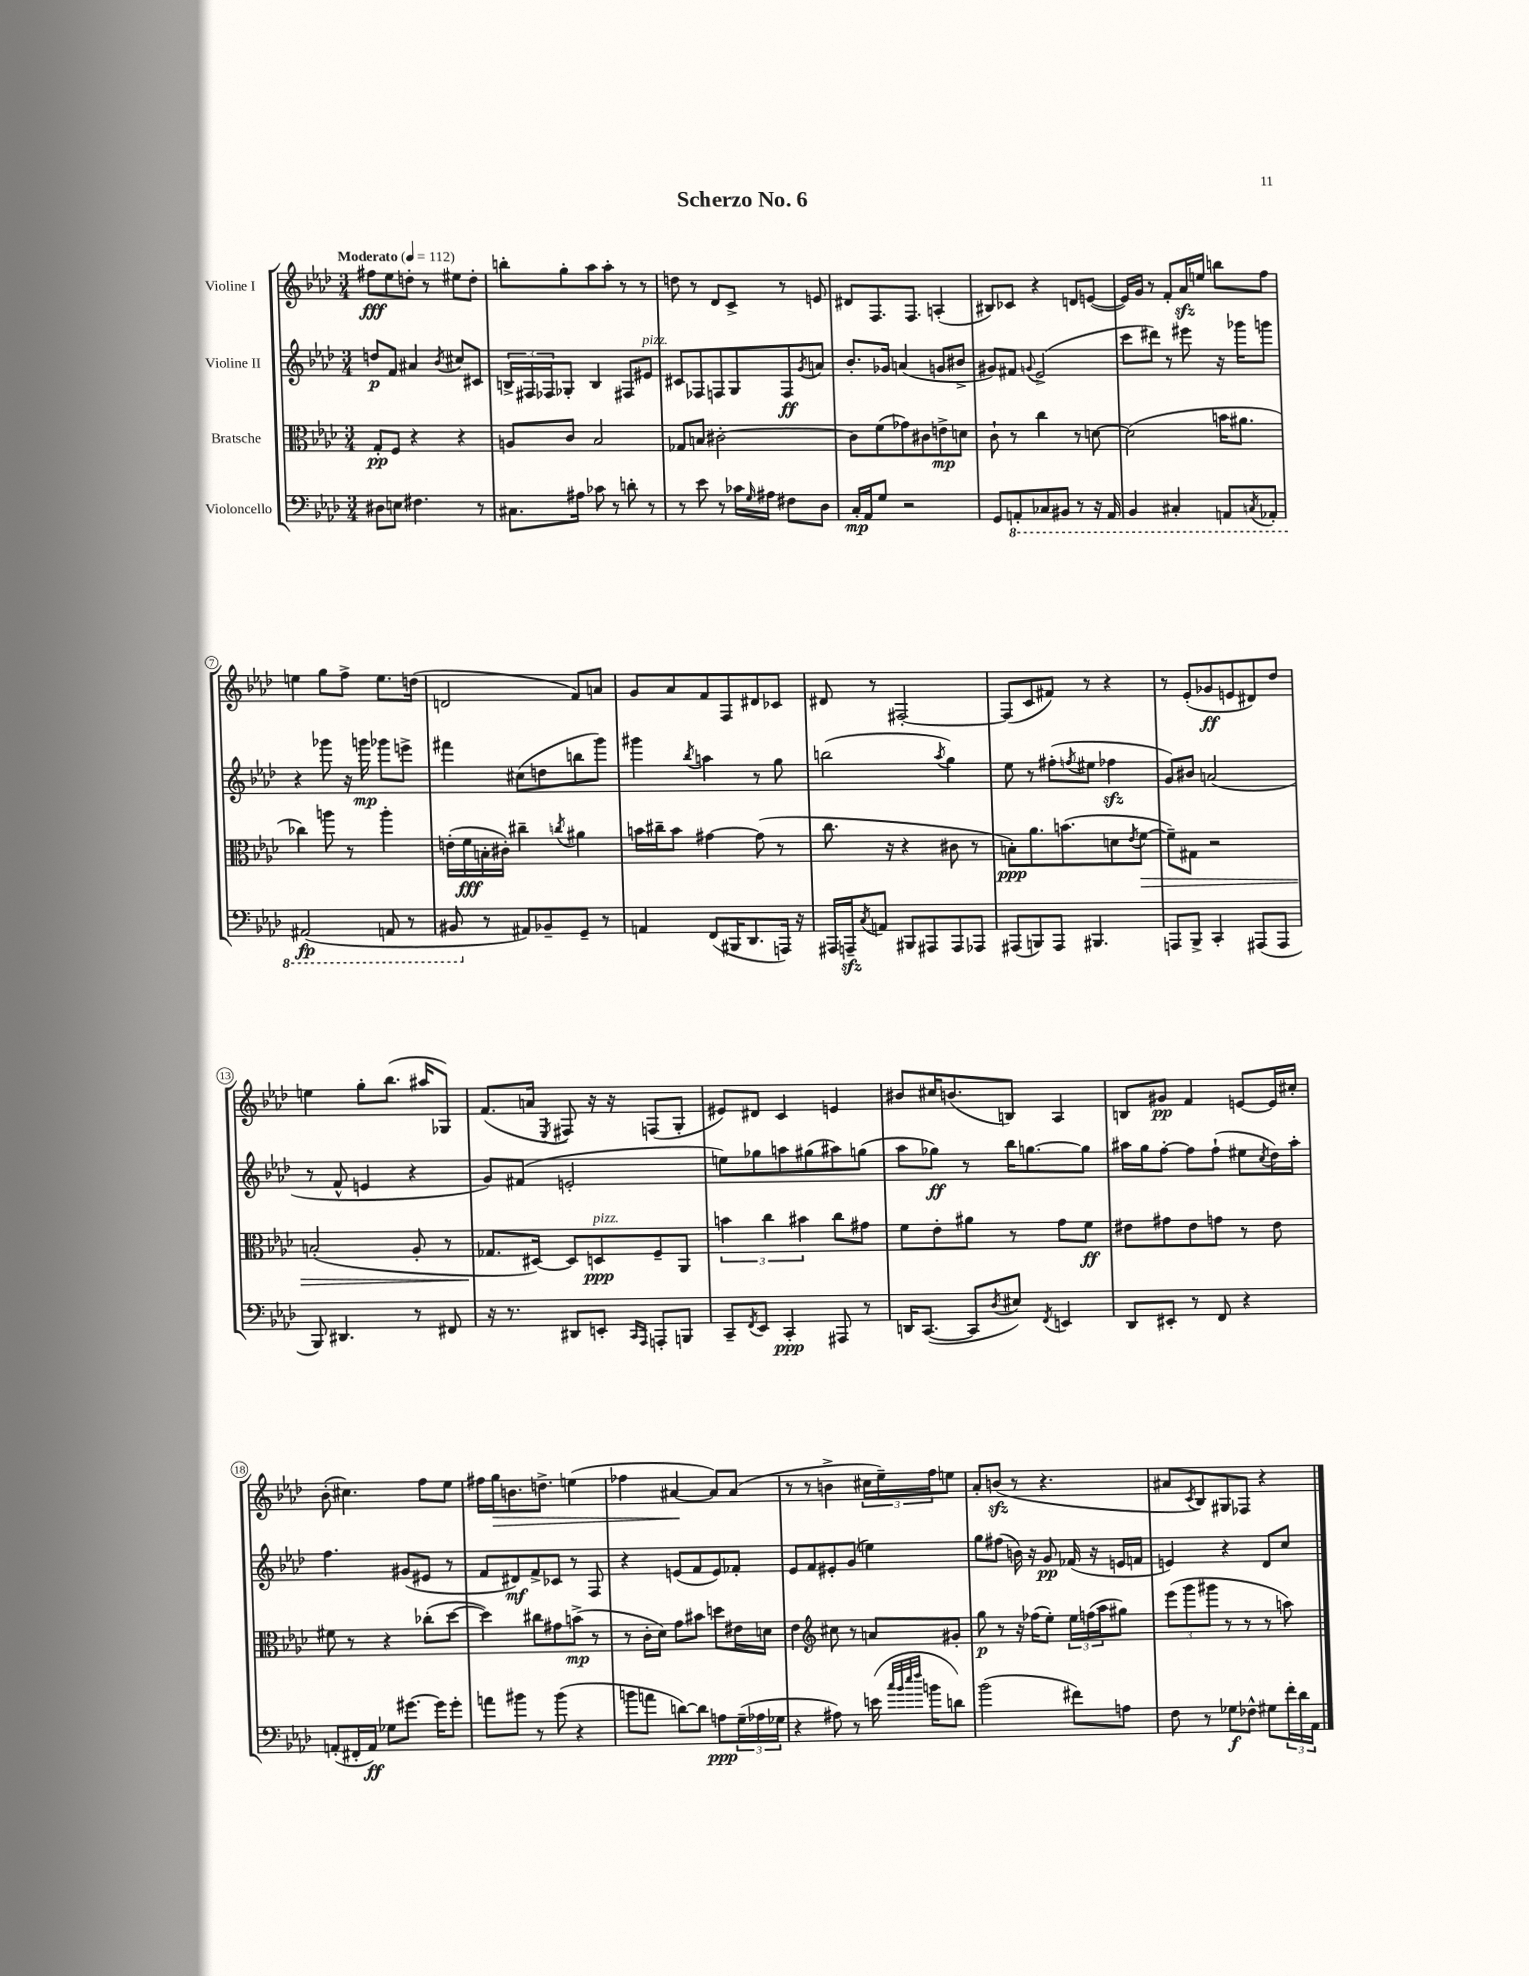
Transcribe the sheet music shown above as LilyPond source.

\header { title = "Scherzo No. 6" }
<<
\new StaffGroup <<
\new Staff = "s0" \with { instrumentName = "Violine I" } {
    \clef treble \key aes \major \numericTimeSignature \time 3/4 \tempo "Moderato" 4 = 112
    fis''8\fff ees''8 d''8-. r8 eis''8 d''8-. |
    b''8-. g''8-. aes''8 aes''8-. r8 r8 |
    d''8 r8 des'8 c'8-> r8 e'8 |
    dis'8 f8. f8. a4-.( |
    bis8) ces'8 r4 d'8 e'8~( |
    e'16) g'16 r8 f'8-. aes'16\sfz e''16 b''8 f''8 |
    e''4 g''8 f''8-> e''8. d''16( |
    d'2 f'8) a'8 |
    g'8 aes'8 f'8 f8 dis'8 ces'8 |
    dis'8 r8 fis2~-. |
    fis8( c'8 fis'8) r8 r4 |
    r8 ees'8-.( ges'8\ff e'8 dis'8) des''8 |
    e''4 g''8-. bes''8.( ais''16 ges8) |
    f'8.( a'16 \acciaccatura { ees8 } fis8) r16 r16 f8( g8-. |
    eis'8) dis'8 c'4 e'4 |
    bis'8 cis''16 b'8.( b8) aes4 |
    b8 gis'8\pp f'4 e'8~ e'16 cis''16-. |
    bes'8-.( cis''4.) f''8 ees''8 |
    fis''16 g''16\> b'8. d''8.-> e''4( |
    fes''4 ais'4~\! ais'8) ais'8( |
    r8 r8 b'4-> \tuplet 3/2 { cis''16 ees''16--) f''16 } e''8 |
    aes'8-. b'8\sfz( r8 r4. |
    ais'8 \acciaccatura { c'8 } bes8) gis8 fes8 r4 \bar "|." |
}
\new Staff = "s1" \with { instrumentName = "Violine II" } {
    \clef treble \key aes \major \numericTimeSignature \time 3/4
    d''8\p f'8 ais'4 \acciaccatura { bes'8 } cis''8 cis'8 |
    \tuplet 3/2 { b16-> fis16 fes16 } ges8-. b4 fis8 eis'8^\markup { \italic "pizz." } |
    cis'8 fes8 f8 g8 f8\ff \acciaccatura { g'8 } a'8 |
    bes'8.-. ges'16 a'4( g'8 bis'8-> |
    gis'8) fis'8 \appoggiatura { g'8 } ees'2->( |
    c'''8 dis'''8) r8 eis'''8 r16 ges'''16 g'''8 |
    r4 ges'''8 r16 g'''16\mp ges'''8 e'''8-> |
    fis'''4 cis''8( d''8 b''8 g'''8) |
    gis'''4 \acciaccatura { bes''8 } a''4 r8 g''8 |
    b''2( \acciaccatura { aes''8 } g''4) |
    ees''8 r8 fis''8-.( \acciaccatura { f''8 } eis''8 fes''4\sfz |
    g'8) bis'8 a'2( |
    r8 f'8-^ e'4 r4 |
    g'8) fis'8( e'2-. |
    e''8) ges''8 a''8 gis''8( ais''8) g''8( |
    aes''8 ges''8\ff) r8 bes''16 g''8.~ g''8 |
    ais''16 g''16 f''8~-. f''8 f''8-!( eis''8 \acciaccatura { c''8 } des''16) ais''16-. |
    f''4. gis'8( eis'8 r8 |
    f'8 dis'8\mf) f'8-> ces'8 r8 f8 |
    r4 e'8( f'8 e'8) fes'8-. |
    ees'8 f'8 eis'8-. g'8( e''4) |
    g''8 fis''8( b'16) r16 g'8\pp fes'16( r16 e'16 f'16 |
    e'4) r4 des'8 c''8 \bar "|." |
}
\new Staff = "s2" \with { instrumentName = "Bratsche" } {
    \clef alto \key aes \major \numericTimeSignature \time 3/4
    g8-.\pp f8 r4 r4 |
    a8 c'8 bes2 |
    ges8 b8 cis'2~-. |
    cis'8 f'8( ges'8) cis'8 e'8->\mp d'8 |
    c'8-! r8 c''4 r8 d'8~ |
    d'2( b'16 ais'8. |
    ces''4) a''8 r8 a''4-. |
    e'16-.( f'16\fff b16-. cis'16-.) cis''4-- \acciaccatura { c''8 } ais'4 |
    b'16 cis''16-- b'8 gis'4~ gis'8( r8 |
    c''8. r16 r4 cis'8 r8 |
    b8-.\ppp) aes'8. b'8.( d'8 \acciaccatura { ees'8 } f'8~\> |
    f'8--) gis8 r2 |
    b2-.( aes8-. r8 |
    ges8.\! dis16~) dis8 d8\ppp^\markup { \italic "pizz." } f8-- aes,8 |
    \tuplet 3/2 { b'4 c''4 bis'4 } c''8 gis'8 |
    f'8 ees'8-. ais'8 r8 g'8 f'8\ff |
    eis'8 gis'8 eis'8 g'8 r8 eis'8 |
    fis'8 r8 r4 ces''8-.( des''8~ |
    des''4) cis''8 gis'8 b'8->\mp( r8 |
    r8 c'16-. des'16) g'8 bis'8 d''8 eis'16 d'16 |
    ees'4 \clef treble cis''8 r8 a'8 gis'8-. |
    g''8\p r8 r16 fes''16( ees''8-.) \tuplet 3/2 { ees''16 f''16( aes''16 } gis''8) |
    \tuplet 3/2 { ees'''8( g'''8 gis'''8 } r8 r8 r8 a''8) \bar "|." |
}
\new Staff = "s3" \with { instrumentName = "Violoncello" } {
    \clef bass \key aes \major \numericTimeSignature \time 3/4
    dis8 e8 fis4. r8 |
    cis8. ais16 ces'8 r8 d'8-. r8 |
    r8 ees'8 r8 ces'16 \grace { g16 } ais16 fis8 des8 |
    c16-.\mp aes,16 g8 r2 |
    g,8 \ottava #-1 a,,8-. ces,8 bis,,8 r8 r16 a,,16 |
    bes,,4 cis,4-. a,,8 \acciaccatura { c,8 } aes,,8-. |
    ais,,2\fp( a,,8 r8 |
    bis,,8 \ottava #0 r8 ais,8) bes,!8-- g,8-- r8 |
    a,4 f,8( bis,,16 des,8. a,,16) r16 |
    ais,,16 a,,16--\sfz \acciaccatura { c8 } a,8 bis,,8 ais,,8 ais,,8 aes,,8 |
    ais,,8( b,,8) ais,,8 bis,,4. |
    a,,8 bes,,8-> c,4-. ais,,8( ais,,8 |
    bes,,8) dis,4. r8 fis,8 |
    r16 r8. dis,8 e,8-. \grace { c,16 aes,,16 } a,,8-. b,,8 |
    c,8-- \acciaccatura { f,8 } ees,8 c,4-.\ppp ais,,8 r8 |
    d,16 c,8.~( c,8 \acciaccatura { des8 } eis8) \acciaccatura { f,8 } e,4 |
    des,8 eis,8-. r8 f,8 r4 |
    a,8-.( fis,16-. a,16\ff) ges8 gis'8.~ gis'16 gis'8-. |
    a'8 bis'8 r8 bis'8( r4 |
    b'8 a'8 d'8~) d'8 a8\ppp \tuplet 3/2 { g16--( aes16 ges16 } |
    r4 ais8) r8 e'16( \grace { c''32 bes'32 ees''32 f''32 } b'16 d'8) |
    bes'2( fis'8) a8 |
    f8 r8 ges8\f fes8-^ gis8 \tuplet 3/2 { f'16-. des'16 aes,16 } \bar "|." |
}
>>
>>
\layout { \context { \Score \override BarNumber.stencil = #(make-stencil-circler 0.1 0.3 ly:text-interface::print) } }
